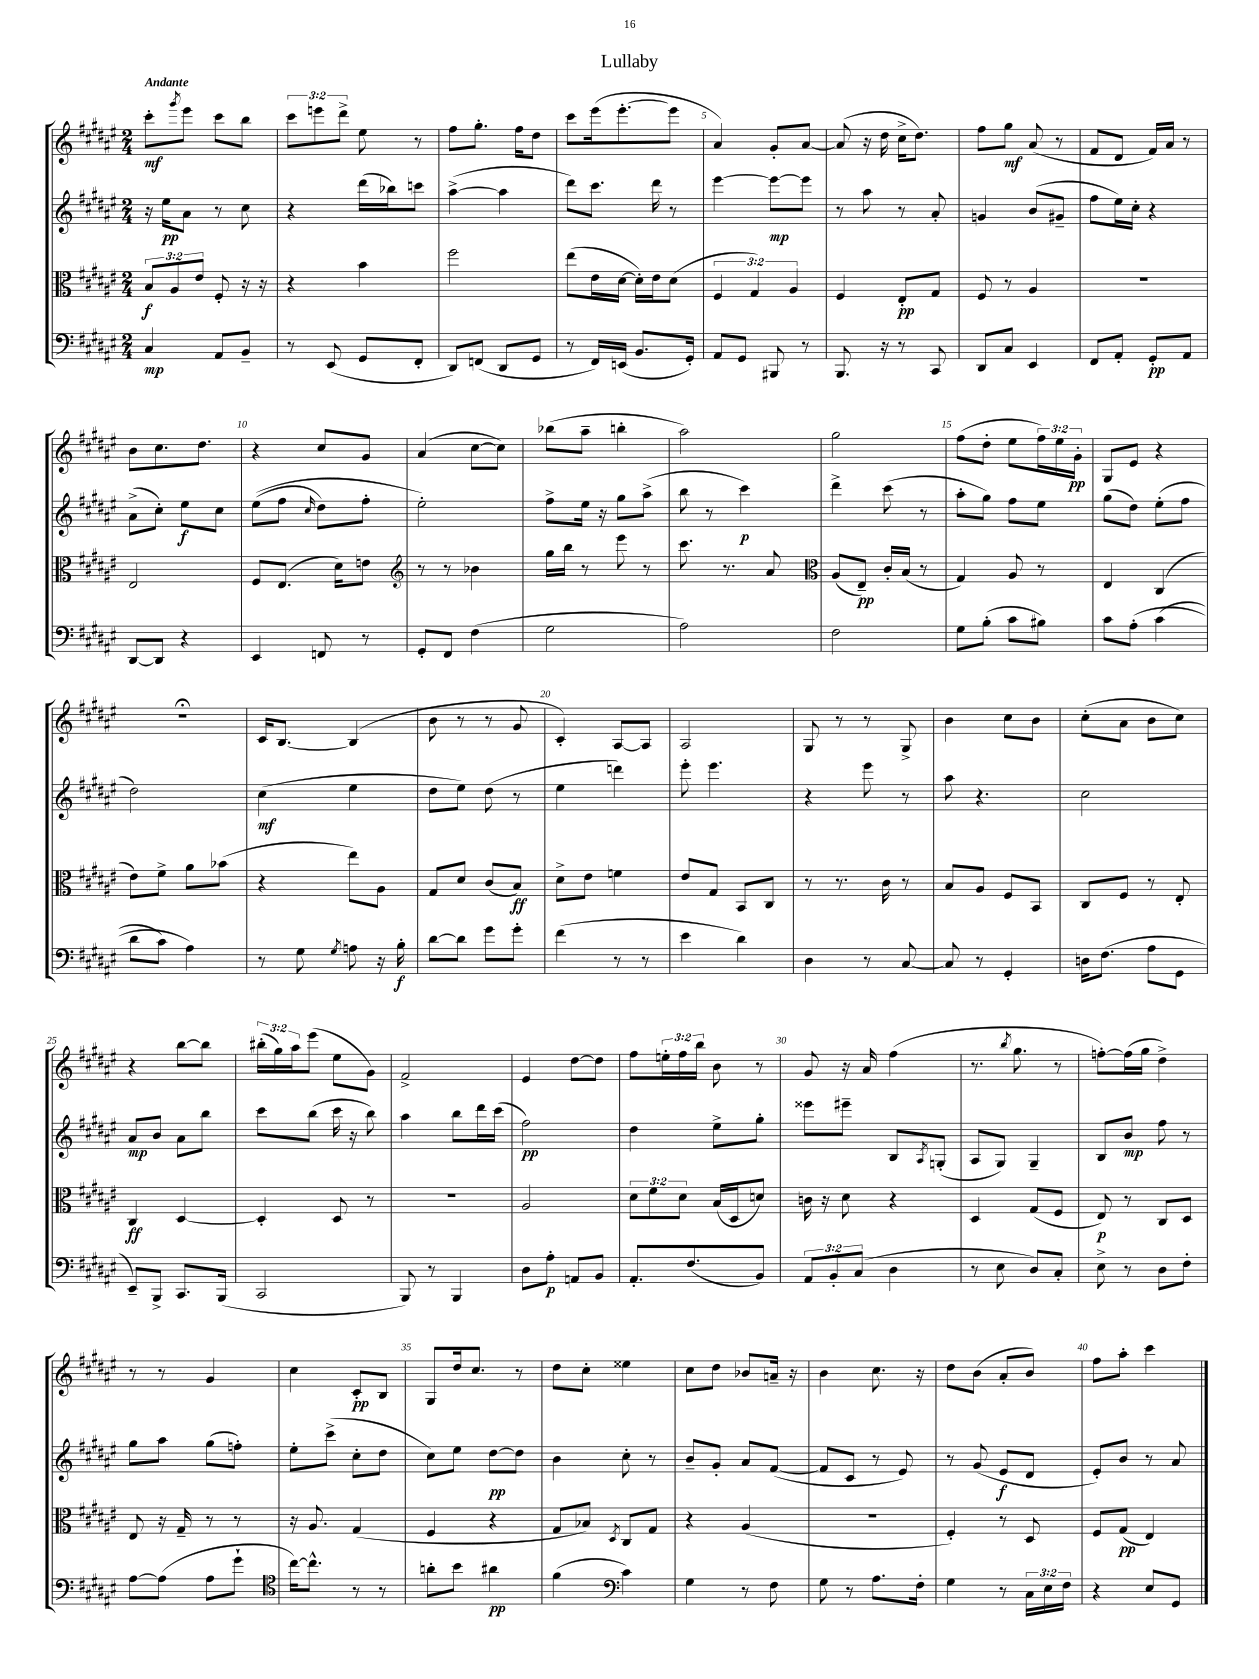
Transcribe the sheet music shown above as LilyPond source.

\header { title = "Lullaby" }
<<
\new StaffGroup <<
\new Staff = "s0" {
    \clef treble \key fis \major \numericTimeSignature \time 2/4 \override Staff.TupletNumber.text = #tuplet-number::calc-fraction-text \tempo "Andante"
    cis'''8-.\mf \acciaccatura { gis'''8 } eis'''8 cis'''8 b''8 |
    \tuplet 3/2 { cis'''8 e'''8 dis'''8-> } eis''8 r8 |
    fis''8 gis''8.-. fis''16 dis''8 |
    cis'''8 eis'''16( eis'''8.~-. eis'''8 |
    ais'4) gis'8-. ais'8~ |
    ais'8( r16 dis''16 cis''16-> dis''8.) |
    fis''8 gis''8\mf ais'8( r8 |
    fis'8 dis'8 fis'16) ais'16 r8 |
    b'8 cis''8. dis''8. |
    r4 cis''8 gis'8 |
    ais'4( cis''8~ cis''8) |
    bes''8( ais''8-- b''4-. |
    ais''2) |
    gis''2 |
    fis''8( dis''8-. eis''8 \tuplet 3/2 { fis''16) eis''16 gis'16-.\pp } |
    gis8 eis'8 r4 |
    r2\fermata |
    cis'16 b8.~ b4( |
    b'8 r8 r8 gis'8 |
    cis'4-.) ais8~ ais8 |
    ais2 |
    gis8 r8 r8 gis8-> |
    b'4 cis''8 b'8 |
    cis''8-.( ais'8 b'8 cis''8) |
    r4 b''8~ b''8 |
    \tuplet 3/2 { bis''16-.( gis''16) ais''16 } eis'''8( eis''8 gis'8) |
    fis'2-> |
    eis'4 dis''8~ dis''8 |
    fis''8 \tuplet 3/2 { e''16-. fis''16 b''16 } b'8 r8 |
    gis'8 r16 ais'16 fis''4( |
    r8. \acciaccatura { b''8 } gis''8. r8 |
    f''8~-.) f''16( gis''16 dis''4->) |
    r8 r8 gis'4 |
    cis''4 cis'8-.\pp b8 |
    gis8 dis''16 cis''8. r8 |
    dis''8 cis''8-. eisis''4 |
    cis''8 dis''8 bes'8 a'16-- r16 |
    b'4 cis''8. r16 |
    dis''8 b'8( ais'8-. b'8) |
    fis''8 ais''8-. cis'''4 \bar "|." |
}
\new Staff = "s1" {
    \clef treble \key fis \major \numericTimeSignature \time 2/4
    r16 eis''16\pp ais'8 r8 cis''8 |
    r4 dis'''16( bes''16) c'''8 |
    ais''4~->( ais''4 |
    dis'''8) cis'''8. dis'''16 r8 |
    eis'''4~ eis'''8~\mp eis'''8 |
    r8 ais''8 r8 ais'8-. |
    g'4 b'8( gis'8-- |
    fis''8 eis''16) cis''16-. r4 |
    ais'8->( cis''8-.) eis''8\f cis''8 |
    eis''8(\( fis''8 \grace { cis''16 } dis''8) fis''8-. |
    eis''2-.\) |
    fis''8-> eis''16 r16 gis''8 ais''8->( |
    b''8 r8 cis'''4\p) |
    dis'''4-> cis'''8( r8 |
    ais''8-. gis''8) fis''8 eis''8 |
    gis''8( dis''8) eis''8-.( fis''8 |
    dis''2) |
    cis''4\mf( eis''4 |
    dis''8 eis''8) dis''8( r8 |
    eis''4 d'''4) |
    eis'''8-. eis'''4. |
    r4 eis'''8 r8 |
    ais''8 r4. |
    cis''2 |
    ais'8\mp b'8 ais'8 b''8 |
    cis'''8 b''8( cis'''16 r16 b''8) |
    ais''4 b''8 dis'''16 cis'''16( |
    fis''2\pp) |
    dis''4 eis''8-> gis''8-. |
    eisis'''8 eis'''8-- b8 \acciaccatura { ais8 } g8-.( |
    ais8 gis8) gis4-- |
    b8 b'8\mp fis''8 r8 |
    gis''8 ais''8 gis''8( f''8-.) |
    eis''8-. cis'''8->( cis''8-. dis''8 |
    cis''8) eis''8 dis''8~\pp dis''8 |
    b'4 cis''8-. r8 |
    b'8-- gis'8-. ais'8 fis'8~( |
    fis'8 cis'8 r8 eis'8) |
    r8 gis'8( eis'8\f dis'8 |
    eis'8-.) b'8 r8 ais'8 \bar "|." |
}
\new Staff = "s2" {
    \clef alto \key fis \major \numericTimeSignature \time 2/4 \override Staff.TupletNumber.text = #tuplet-number::calc-fraction-text
    \tuplet 3/2 { b8\f ais8 eis'8 } fis8-. r16 r16 |
    r4 b'4 |
    fis''2 |
    eis''8( eis'16 dis'16~ dis'16-.) eis'16 dis'8( |
    \tuplet 3/2 { fis4 gis4) ais4 } |
    fis4 eis8-.\pp gis8 |
    fis8 r8 ais4 |
    R2 |
    eis2 |
    fis8 eis8.( dis'16) e'8 |
    \clef treble r8 r8 bes'4 |
    gis''16 b''16 r8 eis'''8 r8 |
    cis'''8. r8. ais'8 |
    \clef alto ais8( eis8--\pp) cis'16-. b16( r8 |
    gis4) ais8 r8 |
    eis4 cis4( |
    eis'8) fis'8-> ais'8 bes'8( |
    r4 eis''8) ais8 |
    gis8 dis'8 cis'8( b8\ff) |
    dis'8-> eis'8 f'4 |
    eis'8 gis8 b,8 cis8 |
    r8 r8. cis'16 r8 |
    b8 ais8 fis8 b,8 |
    cis8 fis8 r8 eis8-. |
    cis4\ff dis4~ |
    dis4-. dis8 r8 |
    R2 |
    ais2 |
    \tuplet 3/2 { dis'8 fis'8 dis'8 } b16( dis16 d'8) |
    c'16 r16 dis'8 r4 |
    dis4 gis8( fis8 |
    eis8\p) r8 cis8 dis8 |
    eis8 r16 gis16-- r8 r8 |
    r16 ais8. gis4( |
    fis4 r4 |
    gis8 bes8) \acciaccatura { dis8 } cis8 gis8 |
    r4 ais4( |
    r2 |
    fis4-.) r8 dis8 |
    fis8 gis8\pp( eis4) \bar "|." |
}
\new Staff = "s3" {
    \clef bass \key fis \major \numericTimeSignature \time 2/4 \override Staff.TupletNumber.text = #tuplet-number::calc-fraction-text
    cis4\mp ais,8 b,8-- |
    r8 eis,8( gis,8 fis,8-. |
    dis,8) f,8( dis,8 gis,8 |
    r8 fis,16) e,16( b,8. gis,16-.) |
    ais,8 gis,8 bis,,8 r8 |
    b,,8. r16 r8 cis,8 |
    dis,8 cis8 eis,4 |
    fis,8 ais,8-. gis,8-.\pp ais,8 |
    dis,8~ dis,8 r4 |
    eis,4 f,8 r8 |
    gis,8-. fis,8 fis4( |
    gis2 |
    ais2) |
    fis2 |
    gis8 b8-.( cis'8 bis8) |
    cis'8 ais8-.\( cis'4( |
    dis'8 cis'8) ais4\) |
    r8 gis8 \acciaccatura { gis8 } a8 r16 b16-.\f |
    dis'8~ dis'8 gis'8 gis'8-. |
    fis'4( r8 r8 |
    eis'4 dis'4) |
    dis4 r8 cis8~ |
    cis8 r8 gis,4-. |
    d16 fis8.( ais8 gis,8 |
    eis,8--) b,,8-> cis,8. b,,16( |
    cis,2 |
    b,,8) r8 b,,4 |
    dis8 ais8-.\p a,8 b,8 |
    ais,8.-. fis8.( b,8) |
    \tuplet 3/2 { ais,8 b,8-. cis8( } dis4 |
    r8 eis8 dis8) cis8-. |
    eis8-> r8 dis8 fis8-. |
    ais8~ ais8( ais8 gis'8-! |
    \clef tenor cis''16~) cis''8.-^ r8 r8 |
    a'8-. b'8 ais'4\pp |
    fis'4( \clef bass cis'4) |
    gis4 r8 fis8 |
    gis8 r8 ais8. fis16-. |
    gis4 r8 \tuplet 3/2 { cis16 eis16 fis16 } |
    r4 eis8 gis,8 \bar "|." |
}
>>
>>
\layout { \context { \Score \override BarNumber.break-visibility = ##(#f #t #t) barNumberVisibility = #(every-nth-bar-number-visible 5) } }
